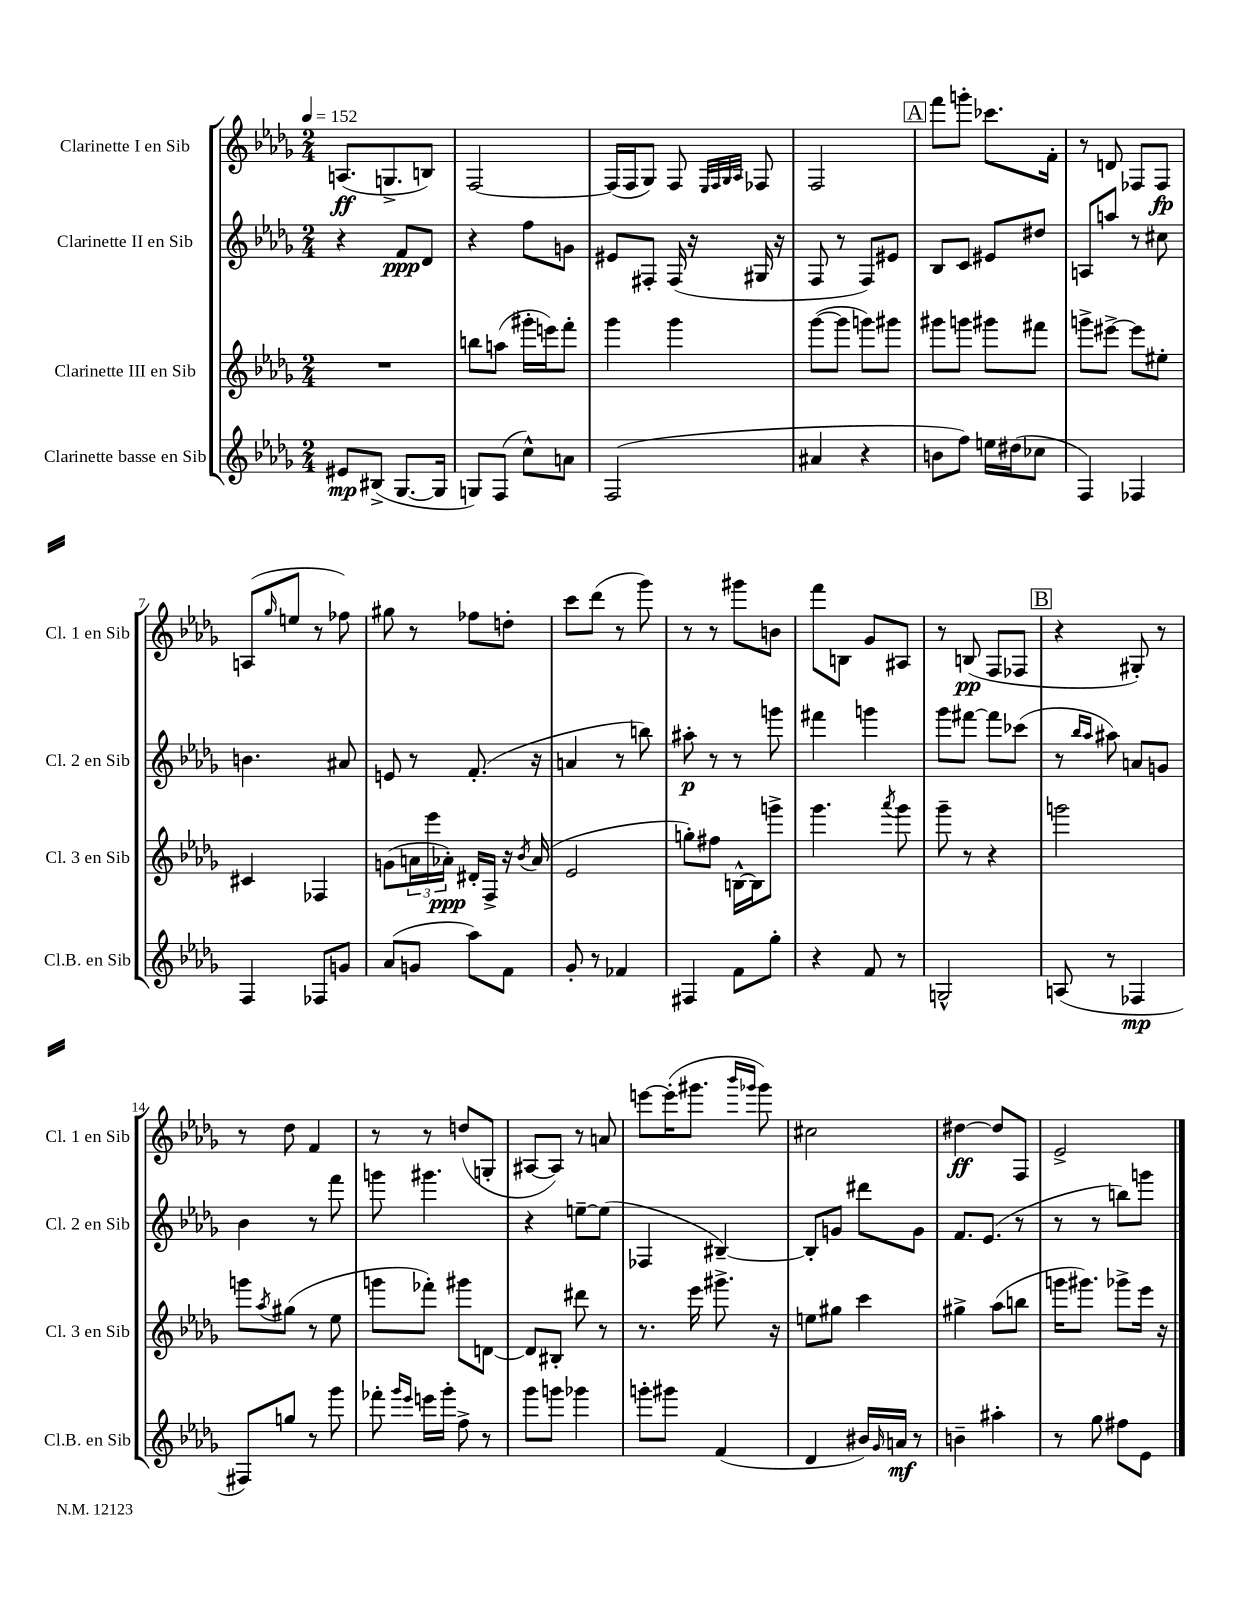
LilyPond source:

<<
\new StaffGroup <<
\new Staff = "s0" \with { instrumentName = "Clarinette I en Sib" shortInstrumentName = "Cl. 1 en Sib" } {
    \clef treble \key des \major \numericTimeSignature \time 2/4 \tempo 4 = 152
    a8.\ff( g8.-> b8) |
    f2~ |
    f16( f16 ges8) f8 \grace { ees32 f32 ges32 aes32 } fes8 |
    f2 |
    \mark \markup { \box "A" } f'''8 g'''8-. ces'''8. f'16-. |
    r8 d'8 fes8 fes8\fp |
    a8( \grace { ges''16 } e''8 r8 fes''8) |
    gis''8 r8 fes''8 d''8-. |
    c'''8 des'''8( r8 ges'''8) |
    r8 r8 gis'''8 b'8 |
    f'''8 b8 ges'8 ais8 |
    r8 b8\pp( f8 fes8 |
    \mark \markup { \box "B" } r4 gis8-.) r8 |
    r8 des''8 f'4 |
    r8 r8 d''8( g8-. |
    ais8~ ais8) r8 a'8 |
    e'''8~ e'''16-.( gis'''8. \grace { bes'''16 ges'''16 } ges'''8) |
    cis''2 |
    dis''4~\ff dis''8 f8 |
    ees'2-> \bar "|." |
}
\new Staff = "s1" \with { instrumentName = "Clarinette II en Sib" shortInstrumentName = "Cl. 2 en Sib" } {
    \clef treble \key des \major \numericTimeSignature \time 2/4
    r4 f'8\ppp des'8 |
    r4 f''8 g'8 |
    eis'8 fis8-. fis16( r16 gis16 r16 |
    f8 r8 f8) eis'8 |
    \mark \markup { \box "A" } bes8 c'8 eis'8 dis''8 |
    a8 a''8 r8 cis''8 |
    b'4. ais'8 |
    e'8 r8 f'8.-.( r16 |
    a'4 r8 b''8) |
    ais''8-.\p r8 r8 g'''8 |
    fis'''4 g'''4 |
    ges'''8 fis'''8~ fis'''8 ces'''8( |
    \mark \markup { \box "B" } r8 \grace { bes''16 aes''16 } ais''8) a'8 g'8 |
    bes'4 r8 f'''8 |
    g'''8 gis'''4. |
    r4 e''8~-- e''8( |
    fes4 bis4~--) |
    bis8-. g'8 dis'''8 g'8 |
    f'8. ees'8.( r8 |
    r8 r8 b''8) g'''8 \bar "|." |
}
\new Staff = "s2" \with { instrumentName = "Clarinette III en Sib" shortInstrumentName = "Cl. 3 en Sib" } {
    \clef treble \key des \major \numericTimeSignature \time 2/4
    R2 |
    b''8 a''8( gis'''16-. e'''16) f'''8-. |
    ges'''4 ges'''4 |
    ges'''8~( ges'''8 g'''8) gis'''8 |
    \mark \markup { \box "A" } gis'''8 g'''8 gis'''8 fis'''8 |
    g'''8-> eis'''8~-> eis'''8 eis''8-. |
    cis'4 fes4 |
    g'8( \tuplet 3/2 { a'16 ees'''16 aes'16-.\ppp) } dis'16-. f16-> r16 \acciaccatura { bes'8 } aes'16( |
    ees'2 |
    g''8-.) fis''8 b16~-^ b16 g'''8-> |
    ges'''4. \acciaccatura { aes'''8 } ges'''8 |
    ges'''8-- r8 r4 |
    \mark \markup { \box "B" } g'''2 |
    g'''8 \acciaccatura { aes''8 } gis''8( r8 ees''8 |
    g'''8 fes'''8-.) gis'''8 d'8~ |
    d'8 bis8-. dis'''8 r8 |
    r8. ees'''16 gis'''8.-> r16 |
    e''8 gis''8 c'''4 |
    gis''4-> aes''8( b''8 |
    g'''16 gis'''8.) ges'''8-> ees'''16 r16 \bar "|." |
}
\new Staff = "s3" \with { instrumentName = "Clarinette basse en Sib" shortInstrumentName = "Cl.B. en Sib" } {
    \clef treble \key des \major \numericTimeSignature \time 2/4
    eis'8\mp bis8->( ges8.~ ges16 |
    g8) f8( c''8-^) a'8 |
    f2( |
    ais'4 r4 |
    \mark \markup { \box "A" } b'8 f''8) e''16 dis''16( ces''8 |
    f4) fes4 |
    f4 fes8 g'8 |
    aes'8( g'8 aes''8) f'8 |
    ges'8-. r8 fes'4 |
    fis4 f'8 ges''8-. |
    r4 f'8 r8 |
    g2-^ |
    \mark \markup { \box "B" } a8( r8 fes4\mp |
    fis8) g''8 r8 ges'''8 |
    fes'''8-. \grace { ges'''16 ees'''16 } e'''16 ges'''16-. f''8-> r8 |
    ges'''8 g'''8 ges'''4 |
    g'''8-. gis'''8 f'4( |
    des'4 bis'16) \grace { ges'16 } a'16\mf r8 |
    b'4-- ais''4-. |
    r8 ges''8 fis''8 ees'8 \bar "|." |
}
>>
>>
